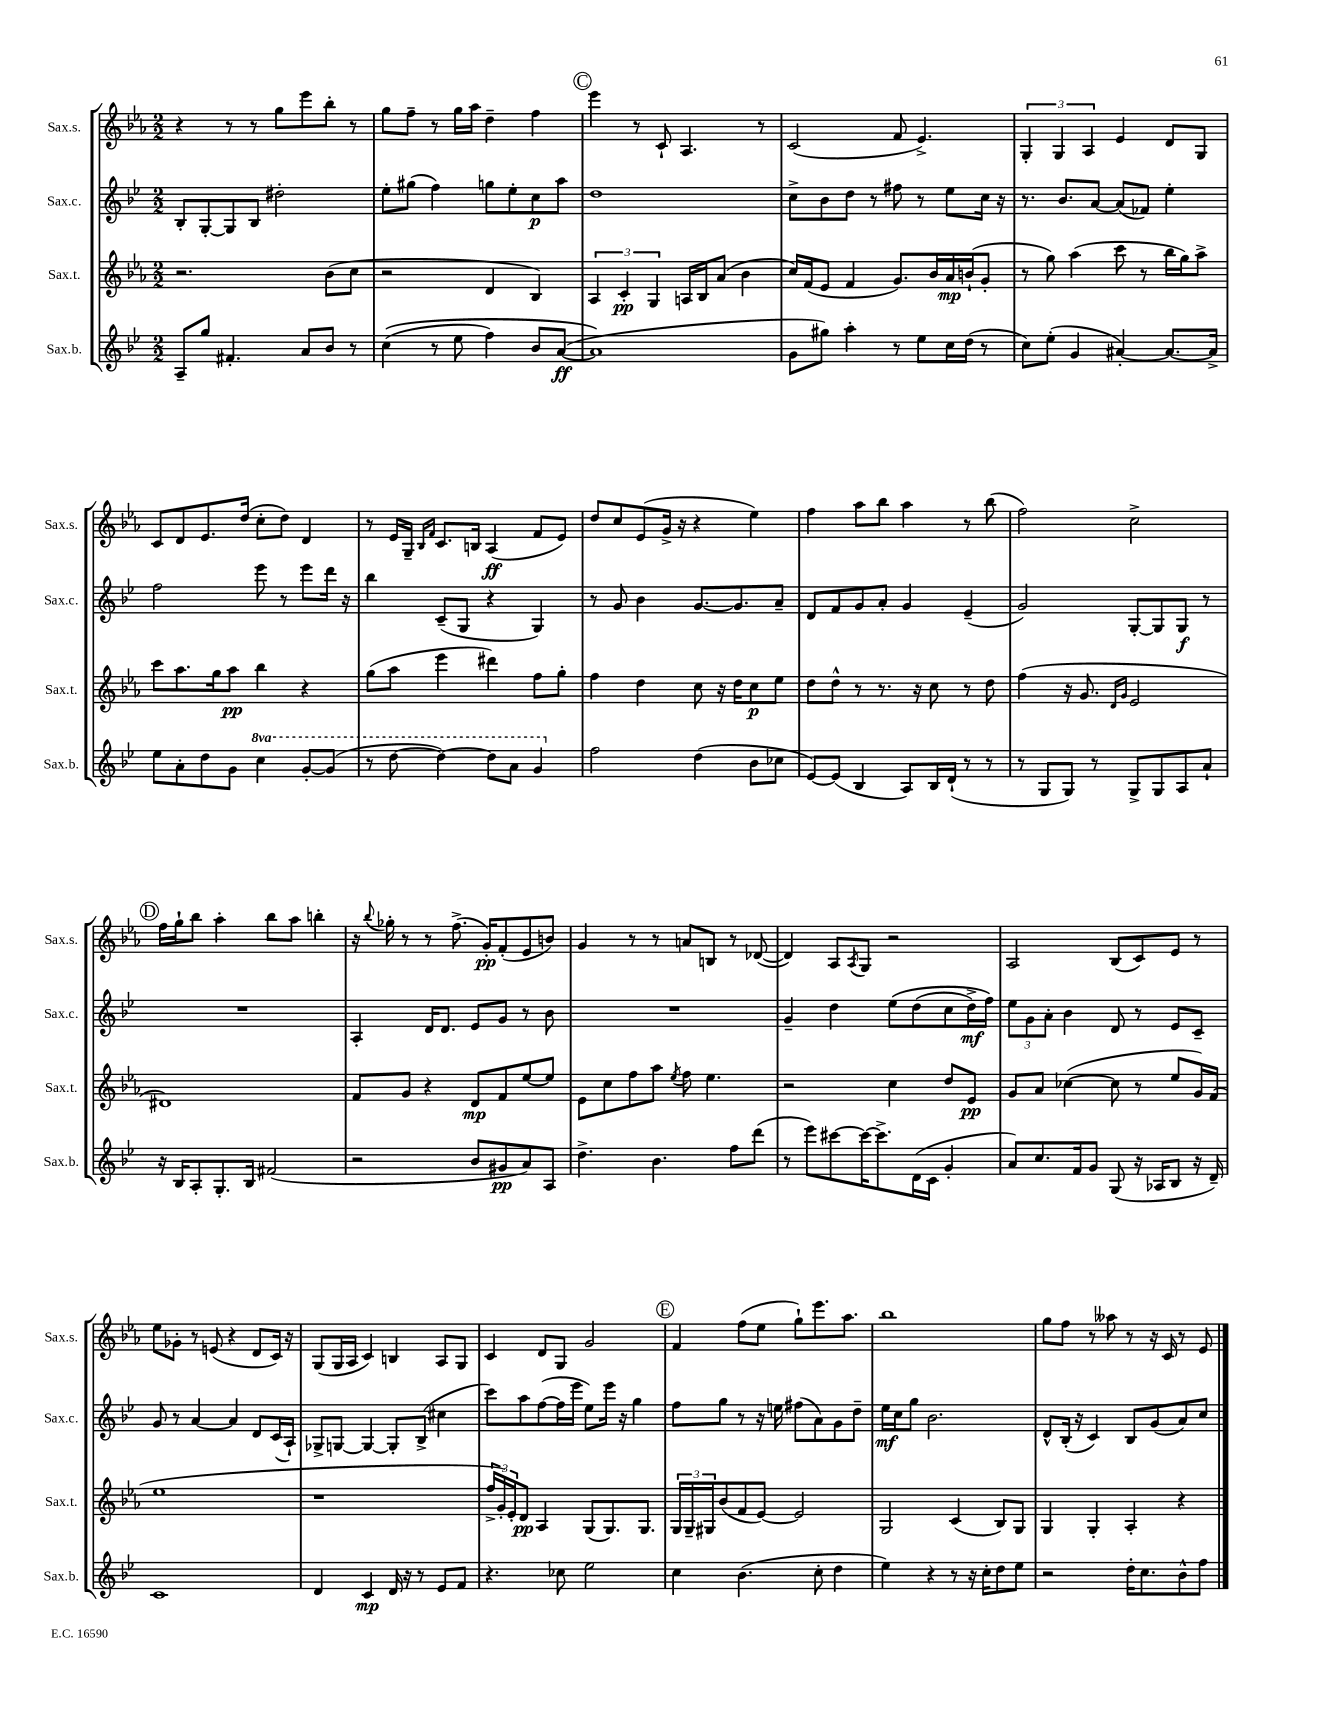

**kern	**kern	**kern	**kern
*staff4	*staff3	*staff2	*staff1
*clefG2	*clefG2	*clefG2	*clefG2
*k[b-e-]	*k[b-e-a-]	*k[b-e-]	*k[b-e-a-]
*M2/2	*M2/2	*M2/2	*M2/2
8A~	2.r	8B-'	4r
8gg	.	[8G'	.
4.f#'	.	8G]	8r
.	.	8B-	8r
.	.	2dd#'	8gg
8a	.	.	8eee-
8b-	(8b-	.	8bb-'
8r	8cc	.	8r
=	=	=	=
&((4cc	2r	8ee-'	8gg
.	.	(8gg#	8ff~
8r	.	4ff)	8r
8ee-	.	.	16gg
.	.	.	16aa-
4ff)	4d	8gg	4dd~
.	.	8ee-'	.
8b-	4B-)	8cc	4ff
([8a	.	8aa	.
=	=	=	=
1a]&)	6A-	1dd	4eee-
.	6c'	.	.
.	.	.	8r
.	6G	.	.
.	.	.	8c`
.	16A	.	4.A-
.	16B-	.	.
.	(8a-	.	.
.	4b-	.	.
.	.	.	8r
=	=	=	=
8g	16cc)	8cc^	(2c
.	(16f	.	.
8gg#)	8e-	8b-	.
4aa'	4f	8dd	.
.	.	8r	.
8r	8.g)	8ff#	8f
8ee-	.	8r	4.e-^)
.	16b-	.	.
16cc	16a-	8ee-	.
(16dd	(16b`	.	.
8r	8g'	16cc	.
.	.	16r	.
=	=	=	=
8cc)	8r	8.r	6G'
(8ee-'	8gg)	.	.
.	.	.	6G
.	.	8.b-	.
4g	(4aa-	.	.
.	.	.	6A-
.	.	[8a	.
[4a#')	8ccc	(8a]	4e-
.	8r	8f-)	.
8.a#_	16bb-	4ee-'	8d
.	16gg)	.	.
.	8aa-^	.	8G
16a#^]	.	.	.
=	=	=	=
8ee-	8ccc	2ff	8c
8a'	8.aa-	.	8d
8dd	.	.	8.e-
.	16gg	.	.
8g	8aa-	.	.
.	.	.	(16dd
4ccc	4bb-	8eee-	8cc'
.	.	8r	8dd)
[8gg'	4r	8eee-	4d
(8gg]	.	16ddd	.
.	.	16r	.
=	=	=	=
8r	(8gg	4bb-	8r
[8ddd	8aa-	.	16e-
.	.	.	16G~
.	.	.	16qqB-
.	.	.	16qqf
4ddd_)	4eee-	(8c~	8.c
.	.	8G	.
.	.	.	16B
8ddd]	4ddd#)	4r	(4A-
8aa	.	.	.
4gg	8ff	4G)	8f
.	8gg'	.	8e-)
=	=	=	=
2ff	4ff	8r	8dd
.	.	8g	8cc
.	4dd	4b-	(8e-
.	.	.	16g^
.	.	.	16r
(4dd	8cc	[8.g	4r
.	16r	.	.
.	16dd	8.g]	.
8b-	8cc	.	4ee-)
8cc-	8ee-	8a~	.
=	=	=	=
[8e-)	8dd	8d	4ff
(8e-]	8dd^^	8f	.
4B-	8r	8g	8aa-
.	8.r	8a'	8bb-
8A)	.	4g	4aa-
.	16r	.	.
16B-	8cc	.	.
(16d`	.	.	.
8r	8r	(4e-~	8r
8r	8dd	.	(8bb-
=	=	=	=
8r	(4ff	2g)	2ff)
8G	.	.	.
8G)	16r	.	.
.	8.g	.	.
8r	.	.	.
.	16qqd	.	.
.	16qqg	.	.
8G^	2e-	[8G'	2cc^
8G	.	8G]	.
8A	.	8G	.
8a`	.	8r	.
=	=	=	=
16r	1d#)	1r	16ff
16B-	.	.	16gg`
8A'	.	.	8bb-
8.G'	.	.	4aa-'
16B-	.	.	.
(2f#	.	.	8bb-
.	.	.	8aa-
.	.	.	4bb'
=	=	=	=
2r	8f	4A'	16r
.	.	.	8qqbb-
.	.	.	16gg-'
.	8g	.	8r
.	4r	16d	8r
.	.	8.d	.
.	.	.	(8.ff^
8b-	8d	8e-	.
.	.	.	16g')
8g#	8f	8g	(8f'
8a)	[8ee-	8r	8e-
8A	8ee-]	8b-	8b)
=	=	=	=
4.dd^	8e-	1r	4g
.	8cc	.	.
.	8ff	.	8r
4.b-	8aa-	.	8r
.	8qee-	.	.
.	8ff	.	8a
.	4.ee-	.	8B
8ff	.	.	8r
(8ddd	.	.	([8d-
=	=	=	=
8r	2r	4g~	4d-])
8eee-)	.	.	.
[8ccc#	.	4dd	8A-
.	.	.	8qA-
16ccc#_	.	.	8G
8.ccc#^]	.	.	.
.	4cc	&(8ee-	2r
(16d	.	(8dd	.
16c	.	.	.
4g'	8dd	8cc	.
.	8e-	16dd^)	.
.	.	16ff&)	.
=	=	=	=
8a)	8g	12ee-	2A-
.	.	12g	.
8.cc	8a-	.	.
.	.	12a'	.
.	([4cc-	4b-	.
16f	.	.	.
8g	.	.	.
(8G	8cc-]	8d	(8B-
16r	8r	8r	8c)
16A-	.	.	.
8B-	8ee-	8e-	8e-
16r	16g)	8c~	8r
16d~)	(16f	.	.
=	=	=	=
1c	1ee-	8g	8ee-
.	.	8r	8g-'
.	.	[4a	8r
.	.	.	(8e
.	.	4a]	4r
.	.	8d	8d
.	.	(16c	16c)
.	.	16A`)	16r
=	=	=	=
4d	1r	8G-^	(8G
.	.	[8G	16G
.	.	.	16A-
4c	.	4G_	4c)
16d	.	8G']	4B
16r	.	.	.
8r	.	(8B-^	.
8e-	.	4cc#	8A-
8f	.	.	8G
=	=	=	=
4.r	24ff^	8ccc)	4c
.	24g')	.	.
.	24e-'	.	.
.	8d	8aa	.
.	4A-	([8ff	8d
8cc-	.	16ff]	8G
.	.	16eee-	.
2ee-	(8G	8ee-)	2g
.	8.G)	16eee-	.
.	.	16r	.
.	.	4gg	.
.	8.G	.	.
=	=	=	=
4cc	24G	8ff	4f
.	24G~	.	.
.	24G#	.	.
.	(8b-	8gg	.
(4.b-	8f	8r	(8ff
.	[8e-)	16r	8ee-
.	.	16ee	.
.	2e-]	(8ff#	8gg`)
8cc'	.	8a)	8.eee-
4dd	.	8g	.
.	.	.	8.aa-
.	.	8dd~	.
=	=	=	=
4ee-)	2G	16ee-	1bb-
.	.	16cc	.
.	.	8gg	.
4r	.	2.b-	.
8r	(4c	.	.
16r	.	.	.
16cc'	.	.	.
8dd	8B-)	.	.
8ee-	8G	.	.
=	=	=	=
2r	4G	8d^^	8gg
.	.	(16B-'	8ff
.	.	16r	.
.	4G'	4c)	8r
.	.	.	8aa--
16dd'	4A-'	8B-	8r
8.cc	.	.	.
.	.	(8g	16r
.	.	.	16c
8b-^^	4r	8a)	8r
8ff	.	8cc	8e-
==	==	==	==
*-	*-	*-	*-
